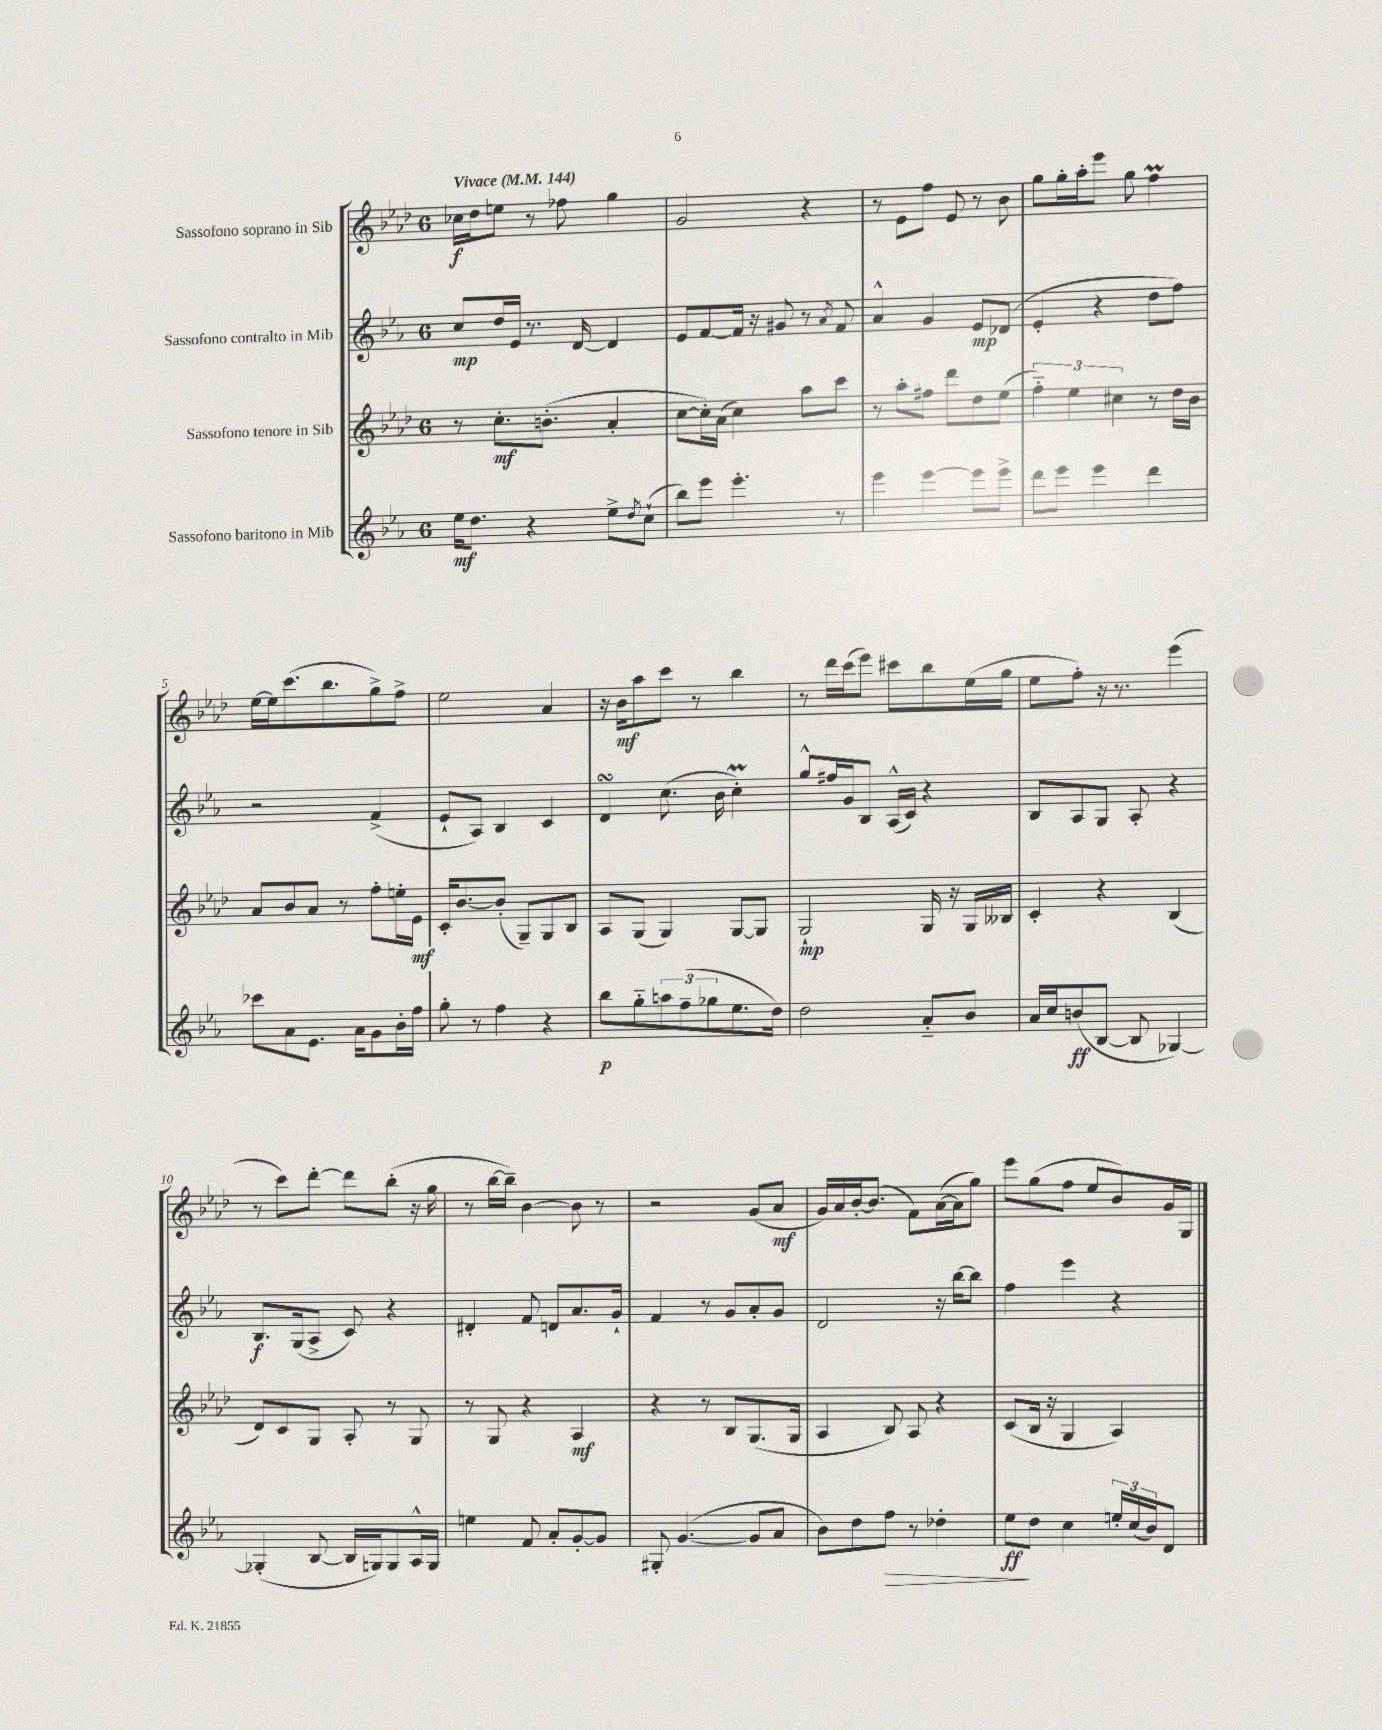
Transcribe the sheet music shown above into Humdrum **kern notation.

**kern	**dynam	**kern	**dynam	**kern	**dynam	**kern	**dynam
*part4	*part4	*part3	*part3	*part2	*part2	*part1	*part1
*staff4	*staff4	*staff3	*staff3	*staff2	*staff2	*staff1	*staff1
*I"Sassofono baritono in Mib	*	*I"Sassofono tenore in Sib	*	*I"Sassofono contralto in Mib	*	*I"Sassofono soprano in Sib	*
*clefG2	*	*clefG2	*	*clefG2	*	*clefG2	*
*k[b-e-a-]	*	*k[b-e-a-d-]	*	*k[b-e-a-]	*	*k[b-e-a-d-]	*
*M6/8	*	*M6/8	*	*M6/8	*	*M6/8	*
*MM144	*	*MM144	*	*MM144	*	*MM144	*
=1	=1	=1	=1	=1	=1	=1	=1
!	!	!	!	!	!	!LO:TX:a:B:t=Vivace	!
16ee-\KL	mf	8r	.	8cc/L	mp	16cc-X\LL	f
8.dd\J	.	.	.	.	.	16dd-\J	.
.	.	8.cc'\L	mf	16dd/L	.	8een\J	.
.	.	.	.	16e-/JJ	.	.	.
4r	.	.	.	8.r	.	8r	.
.	.	(8.bn'\J	.	.	.	.	.
.	.	.	.	.	.	8ff-X\	.
.	.	.	.	[16d/	.	.	.
8ee-^\L	.	4a-'/	.	4d/]	.	4gg\	.
8qdd/	.	.	.	.	.	.	.
(8cc`\J	.	.	.	.	.	.	.
=2	=2	=2	=2	=2	=2	=2	=2
8bb-\L)	.	[8cc\L	.	8e-/L	.	2g/	.
8eee-\J	.	16cc'\L])	.	[8f/	.	.	.
.	.	(16a-\JJ	.	.	.	.	.
4.eee-'\	.	4cc\)	.	16f/Jk]	.	.	.
.	.	.	.	16r	.	.	.
.	.	.	.	8g#X/	.	.	.
.	.	8aa-\L	.	8r	.	4r	.
.	.	.	.	8qa-/	.	.	.
8r	.	8ccc\J	.	8f/	.	.	.
=3	=3	=3	=3	=3	=3	=3	=3
4eee-\	.	8r	.	4a-^^/	.	8r	.
.	.	8aa-'\L	.	.	.	8e-\L	.
[4eee-\	.	8ff#X\J	.	4g/	.	8ff\J	.
.	.	8ddd-\L	.	.	.	8e-/	.
8eee-\L]	.	8dd-\	.	8e-/L	mp	8r	.
8eee-^\J	.	(8ee-\J	.	(8d-X/J	.	8b-\	.
=4	=4	=4	=4	=4	=4	=4	=4
8ddd\L	.	6ff\)	.	4e-'/	.	8gg\L	.
8eee-\J	.	.	.	.	.	16gg'\L	.
.	.	6ee-\	.	.	.	.	.
.	.	.	.	.	.	16aa-'\J	.
4eee-\	.	.	.	4r	.	8eee-\J	.
.	.	6cc#X\	.	.	.	.	.
.	.	.	.	.	.	8gg\	.
4ddd\	.	8r	.	8dd\L	.	4ffM\	.
.	.	16dd-\LL	.	8ff\J)	.	.	.
.	.	16b-\JJ	.	.	.	.	.
!!LO:LB:g=z
=5	=5	=5	=5	=5	=5	=5	=5
8ccc-X\L	.	8a-/L	.	2r	.	[16ee-\LL	.
.	.	.	.	.	.	16ee-\J]	.
8a-\	.	8b-/	.	.	.	(8.ccc\	.
8.e-\J	.	8a-/J	.	.	.	.	.
.	.	.	.	.	.	8.bb-\	.
.	.	8r	.	.	.	.	.
16a-\KL	.	.	.	.	.	.	.
8g\	.	8ff'\L	.	(4f^/	.	8gg^\)	.
16b-'\L	.	16een'\L	.	.	.	8ff^\J	.
16ff\JJ	.	16e-\JJ	mf	.	.	.	.
=6	=6	=6	=6	=6	=6	=6	=6
8gg'\	.	16c'/KL	.	8e-`/L	.	2ee-\	.
.	.	[8.b-/	.	.	.	.	.
8r	.	.	.	8A-/J)	.	.	.
4ff\	.	(8b-'/J]	.	4B-/	.	.	.
.	.	8G~/L)	.	.	.	.	.
4r	.	8G/	.	4c/	.	4a-/	.
.	.	8B-/J	.	.	.	.	.
=7	=7	=7	=7	=7	=7	=7	=7
8bb-\L	p	8A-/L	.	4dsSsS/	.	16r	.
.	.	.	.	.	.	16b-\KL	mf
8gg\	.	(8G/J	.	.	.	8aa-\	.
12aan\	.	4G/)	.	(8.cc\	.	8ccc\J	.
(12ff~\	.	.	.	.	.	.	.
.	.	.	.	.	.	8r	.
12gg-X\	.	.	.	.	.	.	.
.	.	.	.	16b-\	.	.	.
8.ee-\	.	[8G/L	.	4ccM'\)	.	4bb-\	.
.	.	8G/J]	.	.	.	.	.
16dd\Jk)	.	.	.	.	.	.	.
=8	=8	=8	=8	=8	=8	=8	=8
2dd\	.	2G`/	mp	8gg^^/L	.	8r	.
.	.	.	.	16ff#X/L	.	16ddd-\LL	.
.	.	.	.	16g/J	.	(16ccc\J	.
.	.	.	.	8B-/J	.	8eee-\J)	.
.	.	.	.	(16A-^^/LL	.	8ccc#X\L	.
.	.	.	.	16c/JJ)	.	.	.
8a-/L	.	16G/	.	4r	.	8bb-\	.
.	.	16r	.	.	.	.	.
8b-/J	.	16G/LL	.	.	.	(16ee-\L	.
.	.	16B--X/JJ	.	.	.	16gg\JJ	.
=9	=9	=9	=9	=9	=9	=9	=9
16a-/LL	.	4c'/	.	8B-/L	.	8ee-\L	.
16cc/J	.	.	.	.	.	.	.
(8bn/	ff	.	.	8A-/	.	8ff'\J)	.
[8B-/J	.	4r	.	8G/J	.	16r	.
.	.	.	.	.	.	8.r	.
8B-/]	.	.	.	8A-'/	.	.	.
[4G-X/)	.	(4B-/	.	4r	.	(4eee-\	.
!!LO:LB:g=z
=10	=10	=10	=10	=10	=10	=10	=10
(4G-X'/]	.	8d-/L)	.	8.B-/L	f	8r	.
.	.	8c/	.	.	.	8ccc\L)	.
.	.	.	.	(16G/k	.	.	.
[8B-/	.	8G/J	.	8A-^/J	.	[8ddd-'\J	.
16B-/LL]	.	8A-'/	.	8c/)	.	8ddd-\L]	.
16Gn/J)	.	.	.	.	.	.	.
8G/	.	8r	.	4r	.	(8bb-'\J	.
16A-^^/L	.	8G/	.	.	.	16r	.
16G/JJ	.	.	.	.	.	16gg\	.
=11	=11	=11	=11	=11	=11	=11	=11
4een\	.	8r	.	4d#X'/	.	8r	.
.	.	8G/	.	.	.	[16bb-\LL	.
.	.	.	.	.	.	16bb-~\JJ])	.
8f/	.	4r	.	8f/	.	[4b-\	.
8a-'/L	.	.	.	8dn/L	.	.	.
[8g'/	.	4A-/	mf	8.a-/	.	8b-\]	.
8g/J]	.	.	.	.	.	8r	.
.	.	.	.	16g`/Jk	.	.	.
=12	=12	=12	=12	=12	=12	=12	=12
8G#X'/	.	4r	.	4f/	.	2r	.
([4.g/	.	.	.	.	.	.	.
.	.	8r	.	8r	.	.	.
.	.	8B-/L	.	8g/L	.	.	.
8g/L]	.	(8.G/	.	8a-'/	.	(8g/L	.
8a-/J	.	.	.	8g/J	.	8a-/J	mf
.	.	16G/Jk	.	.	.	.	.
=13	=13	=13	=13	=13	=13	=13	=13
8b-\L)	.	4A-/	.	2d/	.	16g/LL)	.
.	.	.	.	.	.	16a-/	.
8dd\	.	.	.	.	.	[16b-'/J	.
.	.	.	.	.	.	(8.b-/J]	.
!	!LO:HP:b	!	!	!	!	!	!
8ff\J	>	8B-/)	.	.	.	.	.
8r	.	8A-/	.	.	.	8f\L)	.
4dd-X'\	.	4r	.	16r	.	([16a-\L	.
.	.	.	.	[16bb-\KL	.	16a-\J]	.
.	.	.	.	8bb-\J]	.	8gg\J)	.
=14	=14	=14	=14	=14	=14	=14	=14
8ee-\L	ff	(8c/L	.	4ff\	.	8eee-\L	.
8dd\J	]	16B-/Jk	.	.	.	(8gg\	.
.	.	16r	.	.	.	.	.
4cc\	.	4G/	.	4eee-\	.	8ff\J	.
.	.	.	.	.	.	8ee-/L	.
24een'/LL	.	4A-/)	.	4r	.	8b-/)	.
(24cc/	.	.	.	.	.	.	.
24b-/J)	.	.	.	.	.	.	.
8d/J	.	.	.	.	.	16g/L	.
.	.	.	.	.	.	16G/JJ	.
==	==	==	==	==	==	==	==
*-	*-	*-	*-	*-	*-	*-	*-
